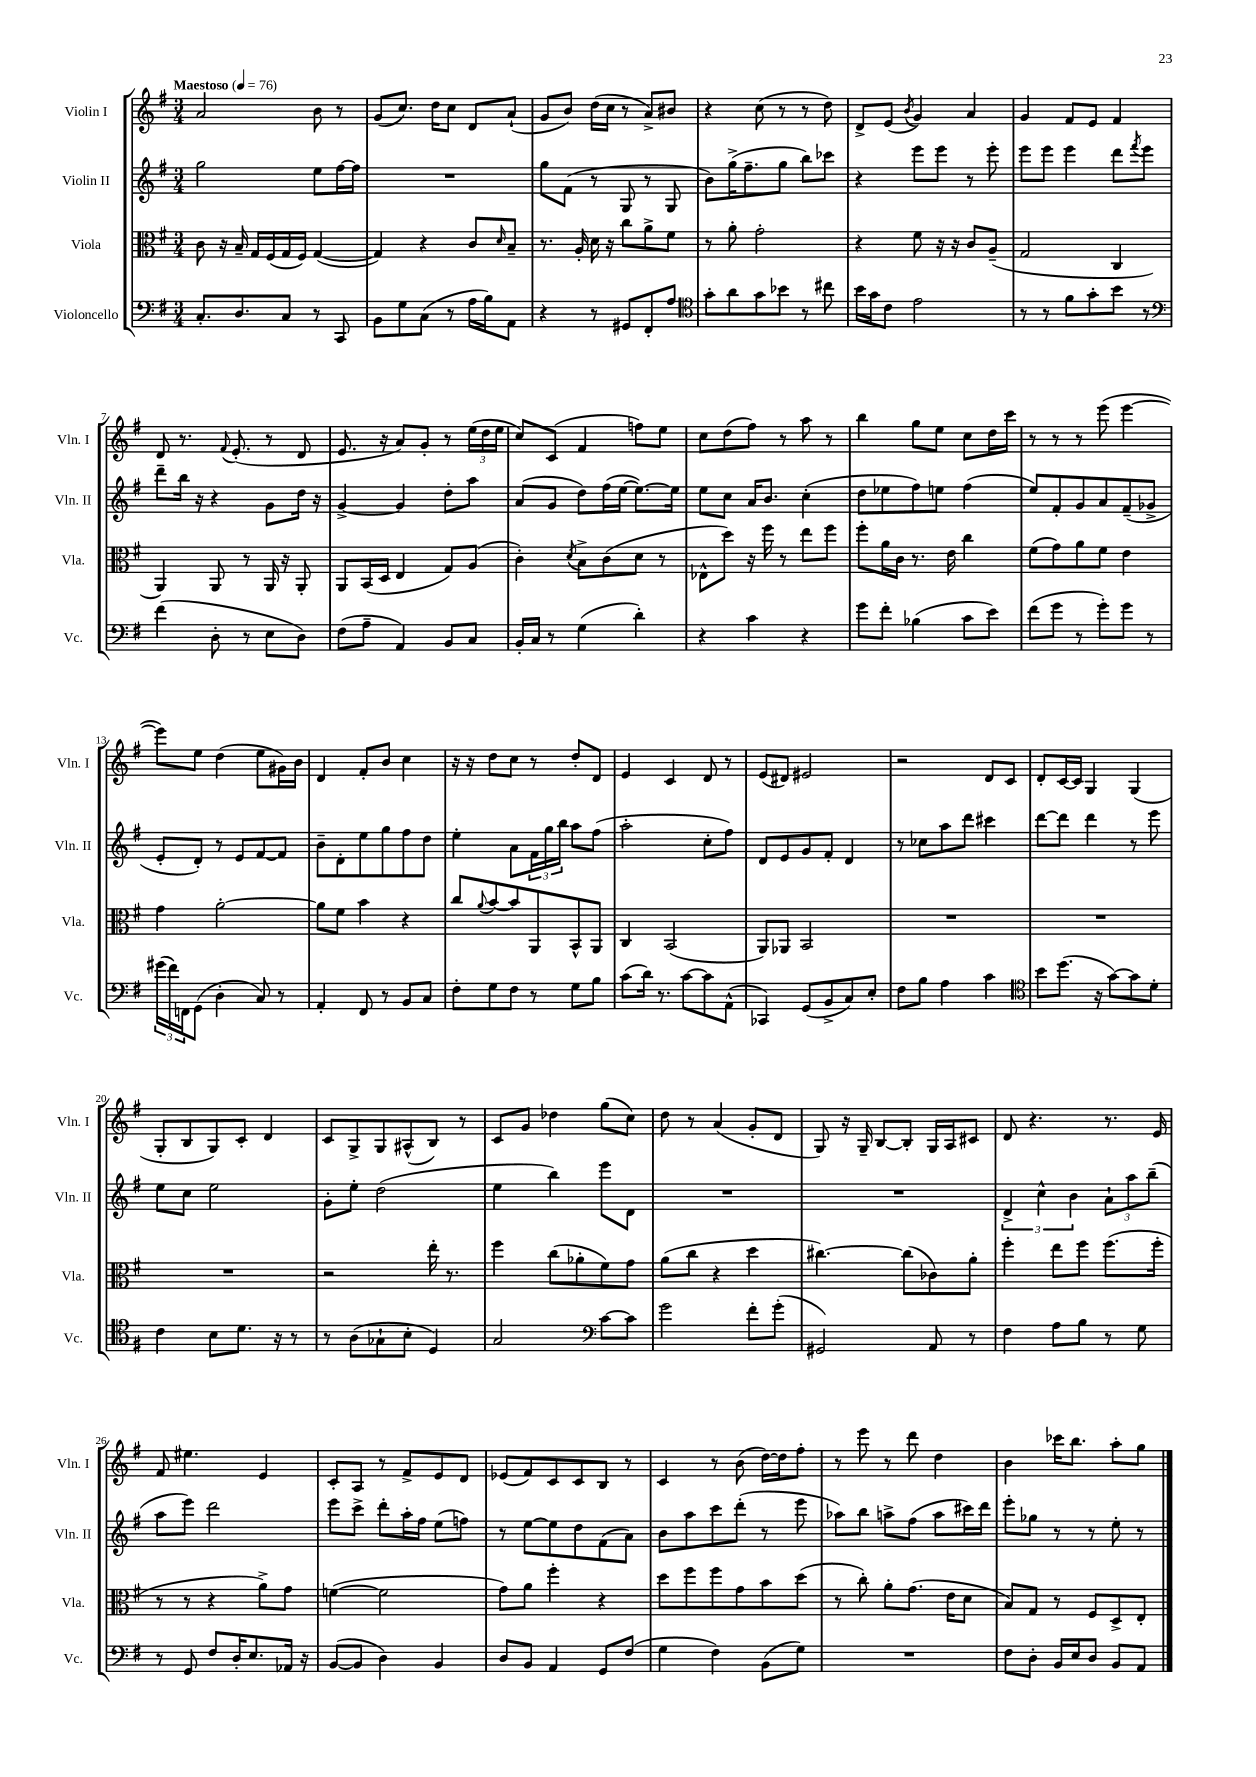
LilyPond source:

<<
\new StaffGroup <<
\new Staff = "s0" \with { instrumentName = "Violin I" shortInstrumentName = "Vln. I" } {
    \clef treble \key g \major \numericTimeSignature \time 3/4 \tempo "Maestoso" 4 = 76
    a'2 b'8 r8 |
    g'8( c''8.) d''16 c''8 d'8 a'8-!( |
    g'8 b'8) d''16( c''16 r8 a'8->) bis'8 |
    r4 c''8( r8 r8 d''8) |
    d'8-> e'8( \acciaccatura { b'8 } g'4) a'4 |
    g'4 fis'8 e'8 fis'4 |
    d'8 r8. \appoggiatura { fis'8 } e'8.-.( r8 d'8 |
    e'8. r16 a'8) g'8-. r8 \tuplet 3/2 { e''16( d''16 e''16 } |
    c''8) c'8( fis'4 f''8) e''8 |
    c''8 d''8( fis''8) r8 a''8 r8 |
    b''4 g''8 e''8 c''8 d''16 c'''16 |
    r8 r8 r8 e'''8( e'''4~ |
    e'''8) e''8 d''4( e''8 gis'16) b'16 |
    d'4 fis'8-. b'8 c''4 |
    r16 r16 d''8 c''8 r8 d''8-. d'8 |
    e'4 c'4 d'8 r8 |
    e'8( dis'8) eis'2 |
    r2 d'8 c'8 |
    d'8-. c'16~ c'16 g4 g4( |
    g8-. b8 g8) c'8-. d'4 |
    c'8 g8-> g8 ais8-^( b8) r8 |
    c'8 g'8 des''4 g''8( c''8) |
    d''8 r8 a'4( g'8-. d'8 |
    g8) r16 g16-- b8~ b8-. g16 a16 cis'8 |
    d'8 r4. r8. e'16 |
    fis'8 eis''4. e'4 |
    c'8-. a8 r8 fis'8-> e'8 d'8 |
    ees'8( fis'8) c'8 c'8 b8 r8 |
    c'4 r8 b'8( d''16~) d''16 fis''8-. |
    r8 e'''8 r8 d'''8 d''4 |
    b'4 ces'''16 b''8. a''8-. g''8 \bar "|." |
}
\new Staff = "s1" \with { instrumentName = "Violin II" shortInstrumentName = "Vln. II" } {
    \clef treble \key g \major \numericTimeSignature \time 3/4
    g''2 e''8 fis''16~ fis''16 |
    R2. |
    g''8 fis'8( r8 g8 r8 g8 |
    b'8) g''16->( fis''8.-- g''8 b''8) ces'''8 |
    r4 e'''8 e'''8 r8 e'''8-. |
    e'''8 e'''8 e'''4 d'''8 \acciaccatura { fis'''8 } e'''8 |
    d'''8-- b''16 r16 r4 g'8 d''16 r16 |
    g'4~-> g'4 d''8-. a''8 |
    a'8( g'8 d''8) fis''16( e''16~ e''8.~) e''16 |
    e''8 c''8 a'16 b'8. c''4-.( |
    d''8 ees''8 fis''8) e''8 fis''4( |
    e''8) fis'8-. g'8 a'8 fis'8--( ges'8-> |
    e'8-. d'8-.) r8 e'8 fis'8~ fis'8 |
    b'8-- d'8-. e''8 g''8 fis''8 d''8 |
    e''4-. a'8 \tuplet 3/2 { fis'16 g''16 b''16 } a''8 fis''8( |
    a''2-. c''8-. fis''8) |
    d'8 e'8 g'8 fis'8-. d'4 |
    r8 ces''8 a''8 d'''8 cis'''4 |
    d'''8~ d'''8 d'''4 r8 e'''8 |
    e''8 c''8 e''2 |
    g'8-. e''8-. d''2( |
    e''4 b''4) e'''8 d'8 |
    R2. |
    R2. |
    \tuplet 3/2 { d'4-> c''4-^ b'4 } \tuplet 3/2 { a'8-! a''8 b''8--( } |
    a''8 e'''8) d'''2 |
    e'''8 c'''8-> d'''8-. a''16-. fis''16 e''8( f''8) |
    r8 e''8~ e''8 d''8 fis'8( a'8) |
    b'8 a''8 c'''8 d'''8-.( r8 e'''8 |
    aes''8) b''8 a''8-> fis''8( a''8 cis'''16) d'''16 |
    e'''8-. ges''8 r8 r8 e''8-. r8 \bar "|." |
}
\new Staff = "s2" \with { instrumentName = "Viola" shortInstrumentName = "Vla." } {
    \clef alto \key g \major \numericTimeSignature \time 3/4
    c'8 r16 b16-- g16 fis16( g16 fis16) g4~( |
    g4) r4 c'8 \grace { d'16 } b8-- |
    r8. a16-. d'16 r16 c''8 a'8-> fis'8 |
    r8 a'8-. g'2-. |
    r4 fis'8 r16 r16 c'8 a8--( |
    g2 c4 |
    a,4) a,8 r8 a,16 r16 a,8-. |
    a,8 b,16( d16 e4 g8) a8( |
    c'4-.) \acciaccatura { d'8 } b8-> c'8( d'8 r8 |
    ees8-^ d''8) r16 fis''16 r8 e''8 fis''8 |
    fis''8-. a'16 c'16 r8. e'16 c''4 |
    fis'8( g'8) a'8 fis'8 e'4 |
    g'4 a'2~-. |
    a'8 fis'8 b'4 r4 |
    c''8 \appoggiatura { a'8 } b'8~ b'8 a,8 b,8-^ a,8 |
    c4 b,2( |
    a,8) aes,8 b,2 |
    R2. |
    R2. |
    R2. |
    r2 e''16-. r8. |
    fis''4 c''8( aes'8-. fis'8) g'8 |
    a'8( c''8 r4 d''4 |
    cis''4.~) cis''8( ces'8) a'8-. |
    fis''4-. e''8 fis''8 fis''8.( fis''16-. |
    r8 r8 r4 a'8->) g'8 |
    f'4~( f'2 |
    g'8) a'8 fis''4-. r4 |
    d''8 fis''8 fis''8 g'8 b'8 d''8( |
    r8 c''8-.) a'8-. g'8.( e'16 d'8 |
    b8) g8 r8 fis8 d8-> e8-. \bar "|." |
}
\new Staff = "s3" \with { instrumentName = "Violoncello" shortInstrumentName = "Vc." } {
    \clef bass \key g \major \numericTimeSignature \time 3/4
    c8.-. d8. c8 r8 c,8 |
    b,8 g8 c8( r8 a16 b16) a,8 |
    r4 r8 gis,8 fis,8-. a8 |
    \clef tenor g'8-. a'8 g'8 bes'8 r8 cis''8 |
    b'16 g'16 c'8 e'2 |
    r8 r8 fis'8 g'8-. b'8 r8 |
    \clef bass fis'4( d8-. r8 e8 d8) |
    fis8( a8-- a,4) b,8 c8 |
    b,16-. c16 r8 g4( d'4-.) |
    r4 c'4 r4 |
    g'8 fis'8-. bes4( c'8 e'8) |
    fis'8( g'8 r8 g'8-.) g'8 r8 |
    \tuplet 3/2 { gis'16( fis'16) f,16 } g,8( d4-. c8) r8 |
    a,4-. fis,8 r8 b,8 c8 |
    fis8-. g8 fis8 r8 g8 b8 |
    c'8( d'16) r8. c'8~ c'8 a,8-^( |
    ces,4) g,8( b,8-> c8) e8-. |
    fis8 b8 a4 c'4 |
    \clef tenor b'8 d''8.( r16 g'8~) g'8 d'8-. |
    c'4 b8 d'8. r16 r8 |
    r8 a8( ges8-! b8-. d4) |
    g2 \clef bass c'8~ c'8 |
    g'2 fis'8-. g'8-.( |
    gis,2) a,8 r8 |
    fis4 a8 b8 r8 g8 |
    r8 g,8 fis8 d16-. e8. aes,16 r16 |
    b,8~( b,8 d4) b,4 |
    d8 b,8 a,4 g,8 fis8( |
    g4 fis4) b,8( g8) |
    R2. |
    fis8 d8-. b,16 e16 d8 b,8 a,8 \bar "|." |
}
>>
>>
